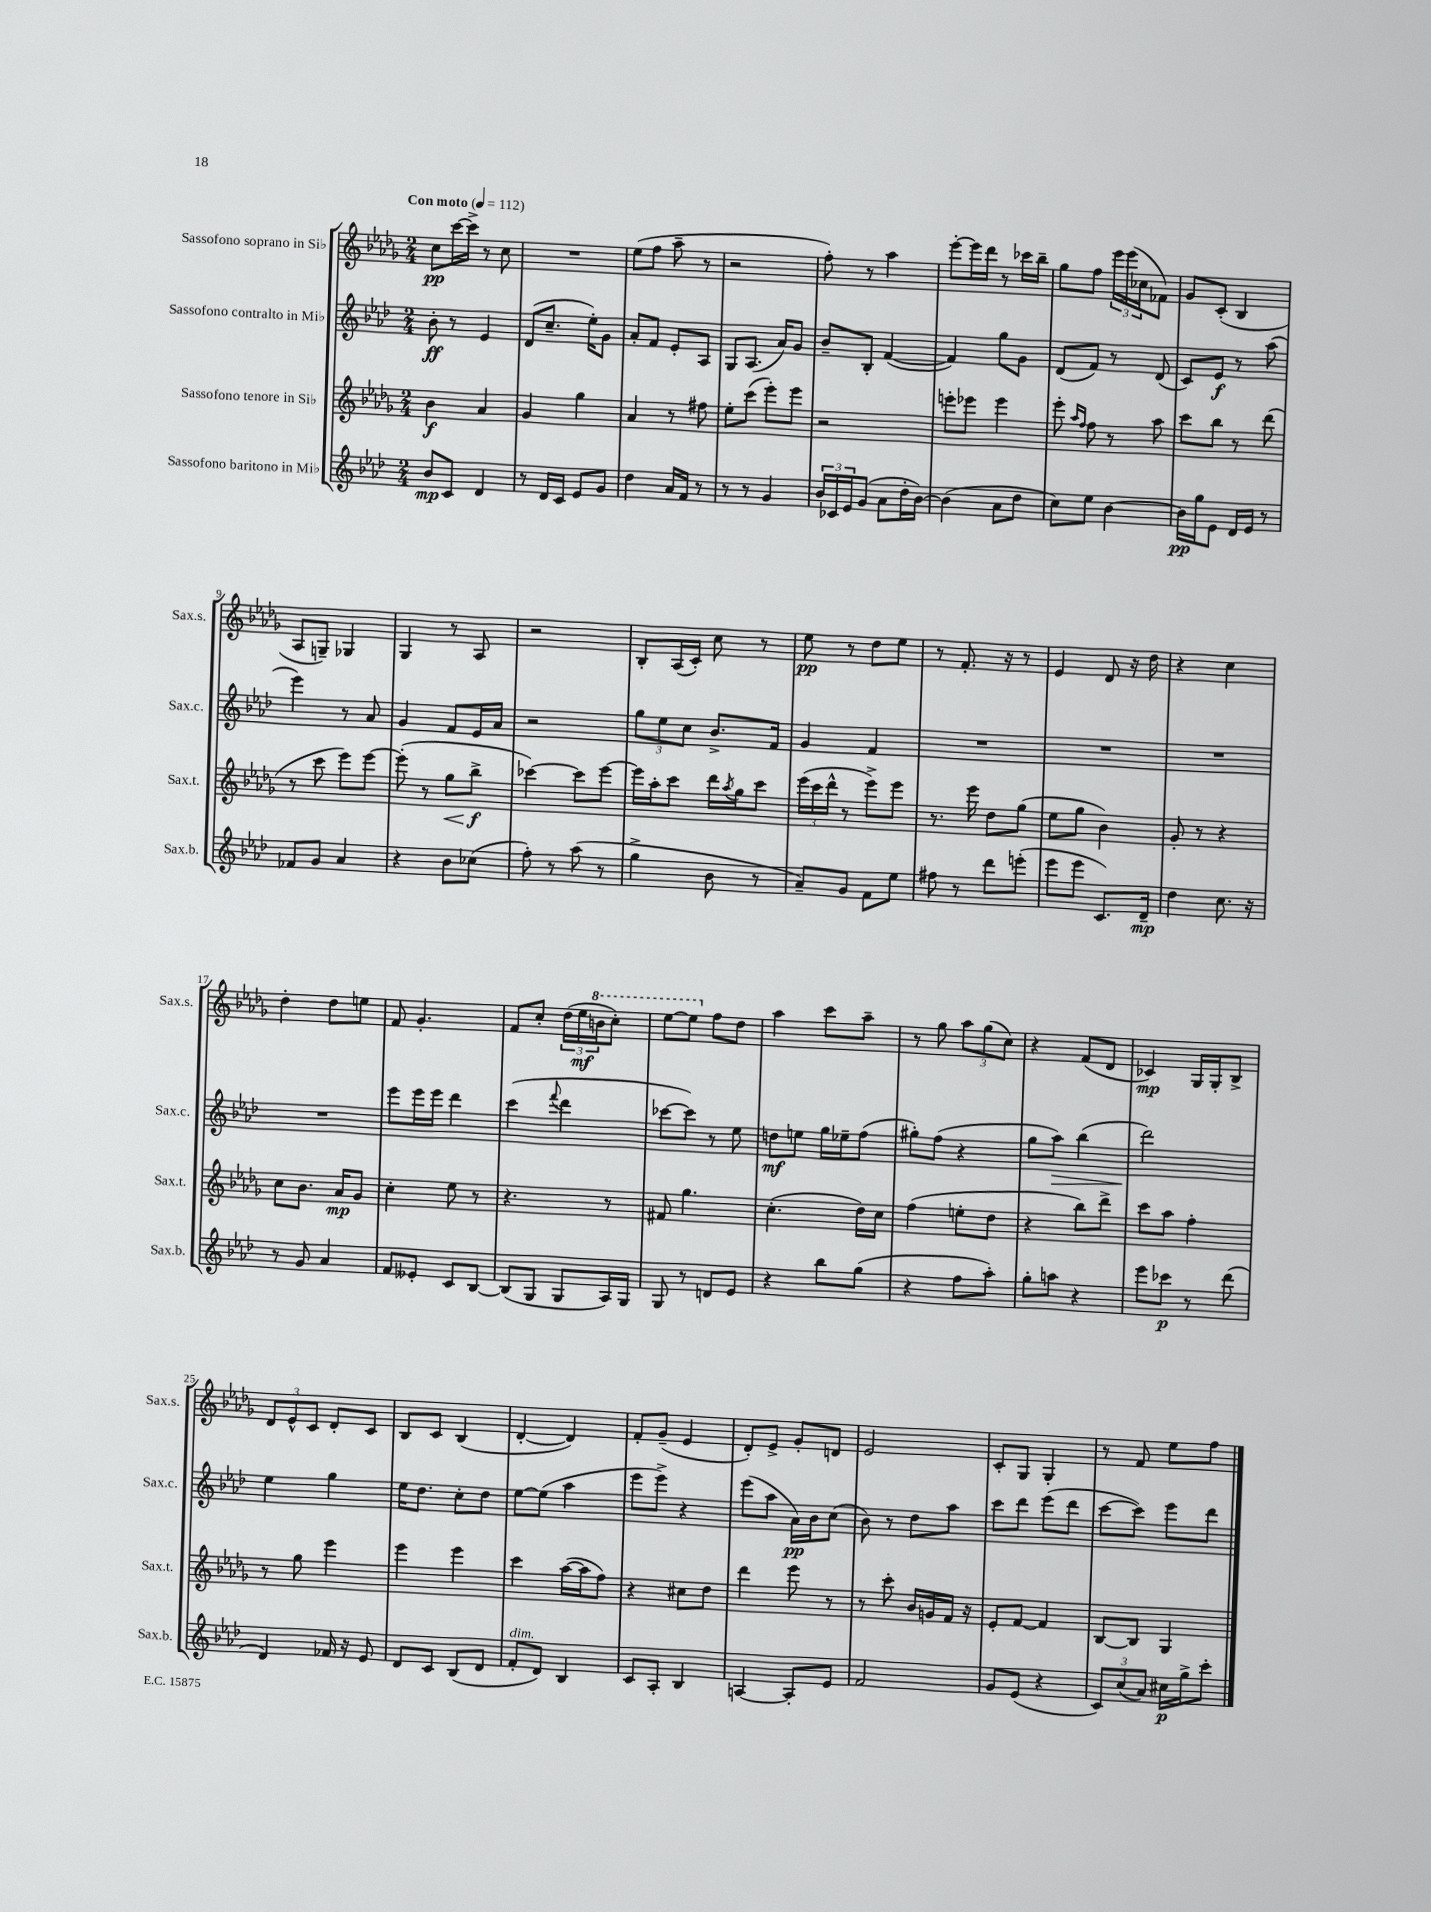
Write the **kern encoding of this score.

**kern	**dynam	**kern	**dynam	**kern	**dynam	**kern	**dynam
*part4	*part4	*part3	*part3	*part2	*part2	*part1	*part1
*staff4	*staff4	*staff3	*staff3	*staff2	*staff2	*staff1	*staff1
*I"Sassofono baritono in Mi♭	*	*I"Sassofono tenore in Si♭	*	*I"Sassofono contralto in Mi♭	*	*I"Sassofono soprano in Si♭	*
*I'Sax.b.	*	*I'Sax.t.	*	*I'Sax.c.	*	*I'Sax.s.	*
*clefG2	*	*clefG2	*	*clefG2	*	*clefG2	*
*k[b-e-a-d-]	*	*k[b-e-a-d-g-]	*	*k[b-e-a-d-]	*	*k[b-e-a-d-g-]	*
*M2/4	*	*M2/4	*	*M2/4	*	*M2/4	*
*MM112	*	*MM112	*	*MM112	*	*MM112	*
=1	=1	=1	=1	=1	=1	=1	=1
!	!	!	!	!	!	!LO:TX:a:B:t=Con moto	!
8b-/L	mp	4b-\	f	8b-'\	ff	8cc\L	pp
8c/J	.	.	.	8r	.	[16ccc\L	.
.	.	.	.	.	.	16ccc^\JJ]	.
4d-/	.	4a-/	.	4e-/	.	8r	.
.	.	.	.	.	.	8cc\	.
=2	=2	=2	=2	=2	=2	=2	=2
8r	.	4g-/	.	(8d-/L	.	2r	.
16d-/LL	.	.	.	8.cc~/J	.	.	.
16c/JJ	.	.	.	.	.	.	.
8e-/L	.	4gg-\	.	.	.	.	.
.	.	.	.	16ee-'\KL)	.	.	.
8g/J	.	.	.	8g\J	.	.	.
=3	=3	=3	=3	=3	=3	=3	=3
4dd-\	.	4a-/	.	8a-'/L	.	(8ee-\L	.
.	.	.	.	8f/J	.	8ff\J	.
16a-/LL	.	8r	.	8e-'/L	.	8aa-~\	.
16f/JJ	.	.	.	.	.	.	.
8r	.	8ff#X\	.	8A-/J	.	8r	.
=4	=4	=4	=4	=4	=4	=4	=4
8r	.	8ee-'\L	.	8G/L	.	2r	.
8r	.	(8ccc\J	.	(8.A-/J	.	.	.
4g/	.	8eee-'\L)	.	.	.	.	.
.	.	.	.	16a-/KL)	.	.	.
.	.	8eee-\J	.	8g/J	.	.	.
=5	=5	=5	=5	=5	=5	=5	=5
24b-/LL	.	2r	.	8b-~/L	.	8ff'\)	.
24c-X/	.	.	.	.	.	.	.
24e-/J	.	.	.	.	.	.	.
(8g/J	.	.	.	8B-'/J	.	8r	.
8a-\L	.	.	.	([4f/	.	4aa-\	.
16dd-'\L	.	.	.	.	.	.	.
[16b-\JJ)	.	.	.	.	.	.	.
=6	=6	=6	=6	=6	=6	=6	=6
(4b-\]	.	8eeen'\L	.	4f/])	.	[8eee-'\L	.
.	.	8eee-X\J	.	.	.	16eee-\L]	.
.	.	.	.	.	.	16ddd-\JJ	.
8a-\L	.	4eee-\	.	8gg\L	.	8r	.
8dd-\J	.	.	.	8g\J	.	16ccc-X\LL	.
.	.	.	.	.	.	16bb-~\JJ	.
=7	=7	=7	=7	=7	=7	=7	=7
8cc\L)	.	8eee-'\	.	(8d-/L	.	8gg-\L	.
.	.	16qqaa-/LL	.	.	.	.	.
.	.	16qqff/JJ	.	.	.	.	.
8ee-\J	.	8ff\	.	8f/J)	.	8ff\J	.
[4b-\	.	8r	.	8r	.	24eee-\LL	.
.	.	.	.	.	.	(24eee-\	.
.	.	.	.	.	.	24cc-X\J	.
.	.	8aa-\	.	(8d-/	.	8f-X\J)	.
=8	=8	=8	=8	=8	=8	=8	=8
16b-\LL]	pp	8ccc\L	.	8c/L)	.	8g-/L	.
16gg\J	.	.	.	.	.	.	.
8e-\J	.	8bb-\J	.	8e-/J	f	(8c'/J	.
16d-/LL	.	8r	.	8r	.	4B-/	.
16e-/JJ	.	.	.	.	.	.	.
8r	.	(8ddd-\	.	(8aa-\	.	.	.
!!LO:LB:g=z
=9	=9	=9	=9	=9	=9	=9	=9
8f-X/L	.	8r	.	4eee-\)	.	8A-/L	.
8g/J	.	8ccc\	.	.	.	8Gn~/J)	.
4a-/	.	8eee-\L)	.	8r	.	4G-X/	.
.	.	[8eee-\J	.	8a-/	.	.	.
=10	=10	=10	=10	=10	=10	=10	=10
4r	.	(8eee-'\]	.	4g/	.	4G-/	.
.	.	8r	.	.	.	.	.
!	!	!	!LO:HP:b	!	!	!	!
8b-\L	.	8gg-\L	<	8f/L	.	8r	.
(8cc-X\J	.	8bb-^\J	f	16e-/L	.	8A-/	.
.	.	.	.	16a-/JJ	.	.	.
.	.	.	[	.	.	.	.
=11	=11	=11	=11	=11	=11	=11	=11
8ff'\)	.	[4ccc-X\)	.	2r	.	2r	.
8r	.	.	.	.	.	.	.
(8aa-\	.	8ccc-\L]	.	.	.	.	.
8r	.	[8eee-\J	.	.	.	.	.
=12	=12	=12	=12	=12	=12	=12	=12
4gg^\	.	16eee-\LL]	.	12gg\L	.	8B-'/L	.
.	.	16aa-'\J	.	.	.	.	.
.	.	.	.	12ee-\	.	.	.
.	.	8ccc\J	.	.	.	(16A-/L	.
.	.	.	.	12cc\J	.	.	.
.	.	.	.	.	.	16c'/JJ)	.
8b-\	.	16ddd-\LL	.	8.b-^/L	.	8cc\	.
.	.	8qaa-/	.	.	.	.	.
.	.	16gg-\J	.	.	.	.	.
8r	.	8ccc\J	.	.	.	8r	.
.	.	.	.	16f/Jk	.	.	.
=13	=13	=13	=13	=13	=13	=13	=13
8a-~/L)	.	(24eee-\LL	.	4g/	.	8ee-\	pp
.	.	24ccc\	.	.	.	.	.
.	.	24ddd-^^\JJ	.	.	.	.	.
8g/J	.	8r	.	.	.	8r	.
8f\L	.	8eee-^\L)	.	4f/	.	8dd-\L	.
8ee-\J	.	8eee-\J	.	.	.	8ee-\J	.
=14	=14	=14	=14	=14	=14	=14	=14
8ff#X\	.	8.r	.	2r	.	8r	.
8r	.	.	.	.	.	8.f'/	.
.	.	16eee-\	.	.	.	.	.
8ddd-\L	.	8dd-\L	.	.	.	.	.
.	.	.	.	.	.	16r	.
(8eeen'\J	.	(8gg-\J	.	.	.	8r	.
=15	=15	=15	=15	=15	=15	=15	=15
8eee-\L	.	8ee-\L	.	2r	.	4e-/	.
8eee-\J	.	8gg-\J	.	.	.	.	.
8.c/L)	.	4b-\)	.	.	.	8d-/	.
.	.	.	.	.	.	16r	.
16d-~/Jk	mp	.	.	.	.	16dd-\	.
=16	=16	=16	=16	=16	=16	=16	=16
4dd-\	.	8g-'/	.	2r	.	4r	.
.	.	8r	.	.	.	.	.
8.cc\	.	4r	.	.	.	4cc\	.
16r	.	.	.	.	.	.	.
!!LO:LB:g=z
=17	=17	=17	=17	=17	=17	=17	=17
8r	.	8cc\L	.	2r	.	4dd-'\	.
8g/	.	8.b-\J	.	.	.	.	.
4a-/	.	.	.	.	.	8dd-\L	.
.	.	16a-/KL	mp	.	.	.	.
.	.	8g-/J	.	.	.	8een\J	.
=18	=18	=18	=18	=18	=18	=18	=18
8f/L	.	4cc'\	.	8eee-\L	.	8f/	.
8e--X'/J	.	.	.	16eee-\L	.	4.g-'/	.
.	.	.	.	16eee-\JJ	.	.	.
8c/L	.	8ee-\	.	4ddd-\	.	.	.
[8B-/J	.	8r	.	.	.	.	.
=19	=19	=19	=19	=19	=19	=19	=19
(8B-/L]	.	4.r	.	(4ccc\	.	8f/L	.
8G/J	.	.	.	.	.	8cc'/J	.
.	.	.	.	8qqfff/	.	.	.
8G/L	.	.	.	4ddd-\	.	(24dd-\LL	.
.	.	.	.	.	.	24ee-\	mf
*	*	*	*	*	*	*8va	*
.	.	.	.	.	.	24bbn\J	.
16A-/L)	.	8r	.	.	.	8ccc'\J)	.
16G/JJ	.	.	.	.	.	.	.
=20	=20	=20	=20	=20	=20	=20	=20
8G/	.	8f#X/	.	[8ccc-X\L	.	[8eee-\L	.
8r	.	4.gg-\	.	8ccc-\J])	.	8eee-\J]	.
*	*	*	*	*	*	*X8va	*
8dn/L	.	.	.	8r	.	8ff\L	.
8e-/J	.	.	.	8ee-\	.	8dd-\J	.
=21	=21	=21	=21	=21	=21	=21	=21
4r	.	(4.cc'\	.	8ddn\L	mf	4aa-\	.
.	.	.	.	8een\J	.	.	.
8bb-\L	.	.	.	16gg\LL	.	8ccc\L	.
.	.	.	.	16ee-X~\J	.	.	.
(8gg\J	.	16dd-\LL)	.	(8ff\J	.	8aa-~\J	.
.	.	16cc\JJ	.	.	.	.	.
=22	=22	=22	=22	=22	=22	=22	=22
4r	.	(4ff\	.	8gg#X'\L)	.	8r	.
.	.	.	.	(8ff\J	.	8gg-\	.
8ff\L	.	8een'\L	.	4r	.	12aa-\L	.
.	.	.	.	.	.	(12gg-\	.
8aa-'\J)	.	8dd-\J	.	.	.	.	.
.	.	.	.	.	.	12cc\J)	.
=23	=23	=23	=23	=23	=23	=23	=23
8gg'\L	.	4r	.	8gg\L	.	4r	.
!	!	!	!	!	!LO:HP:b	!	!
8aan\J	.	.	.	8aa-\J)	>	.	.
4r	.	8bb-\L)	.	(4bb-\	.	(8f/L	.
.	.	8ddd-^\J	.	.	.	8d-/J	.
=24	=24	=24	=24	=24	=24	=24	=24
8eee-\L	.	8ccc\L	.	2ddd-\)	.	4c-X/)	mp
8ccc-X\J	p	8aa-\J	.	.	.	.	.
8r	.	4ff'\	.	.	.	16G-/LL	.
.	.	.	.	.	.	16G-'/J	.
(8ddd-\	.	.	.	.	.	8B-^/J	.
.	.	.	.	.	]	.	.
!!LO:LB:g=z
=25	=25	=25	=25	=25	=25	=25	=25
4d-/)	.	8r	.	4ee-\	.	12d-/L	.
.	.	.	.	.	.	12e-^^/	.
.	.	8gg-\	.	.	.	.	.
.	.	.	.	.	.	12c/J	.
16f-X/	.	4eee-\	.	4gg\	.	8d-'/L	.
16r	.	.	.	.	.	.	.
8e-/	.	.	.	.	.	8c/J	.
=26	=26	=26	=26	=26	=26	=26	=26
8d-/L	.	4eee-\	.	16ee-\KL	.	8B-/L	.
.	.	.	.	8.dd-\J	.	.	.
8c/J	.	.	.	.	.	8c/J	.
(8B-/L	.	4eee-\	.	8cc'\L	.	(4B-/	.
8d-/J	.	.	.	8dd-\J	.	.	.
=27	=27	=27	=27	=27	=27	=27	=27
!LO:TX:a:i:t=dim.	!	!	!	!	!	!	!
8f'/L	.	4ccc\	.	[8ee-\L	.	[4d-'/	.
8d-/J)	.	.	.	(8ee-\J]	.	.	.
4B-/	.	([16aa-\LL	.	4aa-\	.	4d-/])	.
.	.	16aa-\J]	.	.	.	.	.
.	.	8ff\J)	.	.	.	.	.
=28	=28	=28	=28	=28	=28	=28	=28
8c/L	.	4r	.	8eee-\L	.	8f'/L	.
8A-'/J	.	.	.	8eee-^\J)	.	(8g-~/J	.
4B-/	.	8cc#X\L	.	4r	.	4e-/	.
.	.	8dd-\J	.	.	.	.	.
=29	=29	=29	=29	=29	=29	=29	=29
[4An/	.	4ddd-\	.	(8eee-\L	.	8d-'/L)	.
.	.	.	.	8aa-\J	.	8e-^/J	.
8A'/L]	.	8eee-\	.	16a-\LL)	pp	8g-'/L	.
.	.	.	.	16b-\J	.	.	.
8e-/J	.	8r	.	(8cc\J	.	8dn/J	.
=30	=30	=30	=30	=30	=30	=30	=30
2f/	.	8r	.	8b-\)	.	2e-/	.
.	.	8ccc'\	.	8r	.	.	.
.	.	16b-/LL	.	8dd-\L	.	.	.
.	.	16gn/	.	.	.	.	.
.	.	16f/JJ	.	8aa-\J	.	.	.
.	.	16r	.	.	.	.	.
=31	=31	=31	=31	=31	=31	=31	=31
8g/L	.	8e-'/L	.	8ccc\L	.	8c'/L	.
(8e-/J	.	[8f/J	.	8ddd-\J	.	8G-/J	.
4r	.	4f/]	.	(8eee-\L	.	4G-'/	.
.	.	.	.	8ddd-\J	.	.	.
=32	=32	=32	=32	=32	=32	=32	=32
12c/L)	.	[8B-/L	.	[8ccc\L	.	8r	.
(12cc/	.	.	.	.	.	.	.
.	.	8B-/J]	.	8ccc\J])	.	8f/	.
12a-/J)	.	.	.	.	.	.	.
16cc#X\LL	p	4G-/	.	8eee-\L	.	8ee-\L	.
16gg^\J	.	.	.	.	.	.	.
8ccc'\J	.	.	.	8ddd-\J	.	8ff\J	.
==	==	==	==	==	==	==	==
*-	*-	*-	*-	*-	*-	*-	*-
